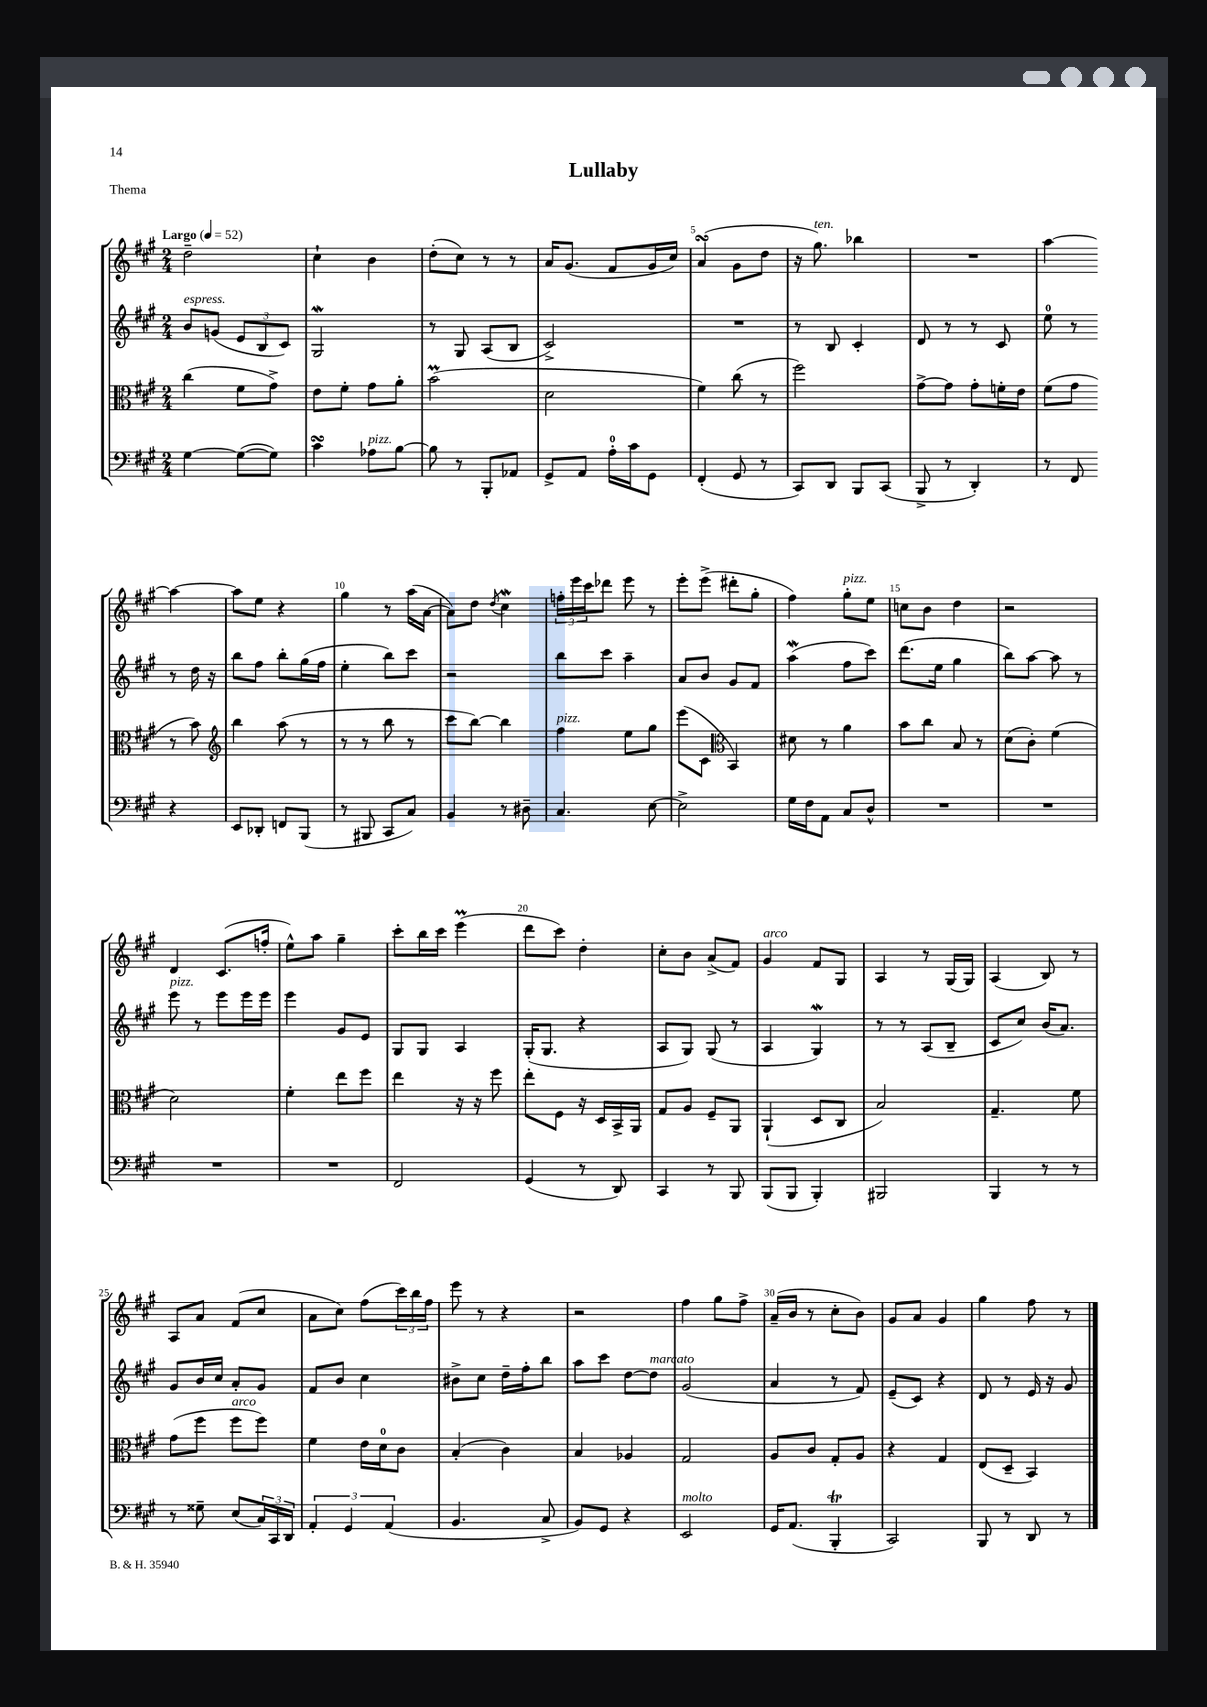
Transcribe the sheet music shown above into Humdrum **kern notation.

**kern	**kern	**kern	**kern
*part4	*part3	*part2	*part1
*staff4	*staff3	*staff2	*staff1
*clefF4	*clefC3	*clefG2	*clefG2
*k[f#c#g#]	*k[f#c#g#]	*k[f#c#g#]	*k[f#c#g#]
*M2/4	*M2/4	*M2/4	*M2/4
*MM52	*MM52	*MM52	*MM52
=1	=1	=1	=1
!	!	!	!LO:TX:a:B:t=Largo
!	!	!LO:TX:a:i:t=espress.	!
[4G#\	(4cc#\	8b/L	2dd~\
.	.	(8gn/J	.
(8G#\L_	8f#\L	12e/L	.
.	.	12B/	.
8G#\J])	8g#^\J)	.	.
.	.	12c#/J)	.
=2	=2	=2	=2
4c#sSsS\	8e\L	2G#W/	4cc#`\
.	8f#'\J	.	.
!LO:TX:a:i:t=pizz.	!	!	!
8A-X\L	8g#\L	.	4b\
[8B\J	8a'\J	.	.
=3	=3	=3	=3
8B\]	(2bM\	8r	(8dd'\L
8r	.	8G#/	8cc#\J)
8BBB'/L	.	(8A/L	8r
8AA-X/J	.	8B/J	8r
=4	=4	=4	=4
8GG#^/L	2d\	2c#^/)	16a/KL
.	.	.	(8.g#/J
8AA/J	.	.	.
16A'\LL	.	.	8f#/L
16c#\J	.	.	.
8GG#\J	.	.	16g#/L
.	.	.	16cc#/JJ)
=5	=5	=5	=5
(4FF#'/	4f#\)	2r	(4asSSs/
8GG#/	(8cc#\	.	8g#\L
8r	8r	.	8dd\J
=6	=6	=6	=6
8CC#/L)	2ff#\)	8r	16r
!	!	!	!LO:TX:a:i:t=ten.
.	.	.	8.gg#\)
8DD/J	.	8B/	.
8BBB/L	.	4c#'/	4bb-X\
(8CC#/J	.	.	.
=7	=7	=7	=7
8BBB^/	[8g#^\L	8d/	2r
8r	8g#\J]	8r	.
4DD'/)	8g#'\L	8r	.
.	16fn'\L	8c#/	.
.	16e\JJ	.	.
=8	=8	=8	=8
8r	(8f#\L	8ee\	[4aa\
8FF#/	8g#\J	8r	.
4r	8r	8r	4aa\_
.	8b\)	16dd\	.
.	.	16r	.
!!LO:LB:g=z
=9	=9	=9	=9
*	*clefG2	*	*
8EE/L	4bb\	8bb\L	8aa\L]
8DD-X'/J	.	8ff#\J	8ee\J
8FFn/L	(8aa\	8bb'\L	4r
(8BBB/J	8r	(16gg#\L	.
.	.	16ff#\JJ	.
=10	=10	=10	=10
8r	8r	4ee'\	4gg#\
8BBB#X/	8r	.	.
8CC#/L	8bb\	8bb\L)	8r
8C#/J)	8r	8ccc#\J	(16aa\LL
.	.	.	[16a\JJ
=11	=11	=11	=11
4BB/	8ccc#\L	2r	8a\L])
.	[8bb\J)	.	8dd\J
.	.	.	8qdd/
8r	4bb\]	.	4cc#W\
8D#X~\	.	.	.
=12	=12	=12	=12
!	!LO:TX:a:i:t=pizz.	!	!
4.C#/	4ff#\	8bb\L	24ffn'\LL
.	.	.	24eee\
.	.	.	24ccc#\J
.	.	8ccc#\J	8ddd-X\J
.	8ee\L	4aa~\	8eee\
[8E\	8gg#\J	.	8r
=13	=13	=13	=13
2E^\]	(8eee\L	8a/L	8eee'\L
.	8c#\J	8b/J	(8eee^\J
*	*clefC3	*	*
.	4BB/)	8g#/L	8ddd#X'\L
.	.	8f#/J	8gg#'\J
=14	=14	=14	=14
16G#\LL	8d#X\	(4aaw\	4ff#\)
16F#\J	.	.	.
8AA\J	8r	.	.
!	!	!	!LO:TX:a:i:t=pizz.
8C#/L	4a\	8ff#\L	8gg#'\L
8D^^/J	.	8ccc#\J)	8ee\J
=15	=15	=15	=15
2r	8b\L	(8.ddd\L	8ccn\L
.	8cc#\J	.	8b\J
.	.	16ee\Jk	.
.	8B/	4gg#\	4dd\
.	8r	.	.
=16	=16	=16	=16
2r	(8d\L	8bb\L)	2r
.	8c#'\J)	[8aa\J	.
.	(4f#\	8aa\]	.
.	.	8r	.
!!LO:LB:g=z
=17	=17	=17	=17
!	!	!LO:TX:a:i:t=pizz.	!
2r	2d\)	8eee\	4d/
.	.	8r	.
.	.	8eee\L	(8.c#/L
.	.	16eee\L	.
.	.	16eee\JJ	16ffn'/Jk
=18	=18	=18	=18
2r	4f#'\	4eee\	8ee^^\L)
.	.	.	8aa\J
.	8ee\L	8g#/L	4gg#~\
.	8ff#\J	8e/J	.
=19	=19	=19	=19
2FF#/	4ee\	8G#/L	8ccc#'\L
.	.	8G#/J	16bb\L
.	.	.	16ccc#\JJ
.	16r	4A/	(4eeeM\
.	16r	.	.
.	8ff#\	.	.
=20	=20	=20	=20
(4GG#/	8ee'\L	(16G#'/KL	8ddd\L
.	.	8.G#/J	.
.	8F#\J	.	8ccc#\J)
8r	16r	4r	4dd'\
.	16D/LL	.	.
8DD/)	16BB^/	.	.
.	16AA/JJ	.	.
=21	=21	=21	=21
4CC#/	8G#/L	8A/L	8cc#'\L
.	8A/J	8G#/J)	8b\J
8r	8F#~/L	(8G#/	(8a^/L
8BBB/	8AA/J	8r	8f#/J)
=22	=22	=22	=22
!	!	!	!LO:TX:a:i:t=arco
(8BBB/L	(4AA`/	4A/	4g#/
8BBB/J	.	.	.
4BBB'/)	8D/L	4G#W/)	8f#/L
.	8C#/J	.	8G#/J
=23	=23	=23	=23
2BBB#X/	2B/)	8r	4A/
.	.	8r	.
.	.	(8A/L	8r
.	.	8B~/J	(16G#/LL
.	.	.	16G#/JJ)
=24	=24	=24	=24
4BBB/	4.G#~/	8c#/L	(4A/
.	.	8cc#/J)	.
8r	.	(16b/KL	8B/)
.	.	8.a/J)	.
8r	8f#\	.	8r
!!LO:LB:g=z
=25	=25	=25	=25
8r	(8g#\L	8g#/L	8A/L
8G##X~\	8ff#\J	16b/L	8a/J
.	.	16cc#/JJ	.
!	!LO:TX:a:i:t=arco	!	!
(8E/L	8ff#\L	8a'/L	(8f#/L
24C#/L)	8ff#\J)	8g#/J	8cc#/J
24CC#/	.	.	.
24DD/JJ	.	.	.
=26	=26	=26	=26
6AA'/	4f#\	8f#/L	8a\L
.	.	8b/J	8cc#\J)
6GG#/	.	.	.
.	16e\LL	4cc#\	(8ff#\L
.	16d\J	.	.
(6AA/	.	.	.
.	8c#\J	.	24ccc#\L)
.	.	.	24bb\
.	.	.	24ff#\JJ
=27	=27	=27	=27
4.BB/	(4B'/	8b#X^\L	8eee\
.	.	8cc#\J	8r
.	4c#\)	16dd~\LL	4r
.	.	16ff#'\J	.
8C#^/	.	8bb\J	.
=28	=28	=28	=28
8BB/L)	4B/	8aa\L	2r
8GG#/J	.	8ccc#\J	.
4r	4A-X/	[8dd\L	.
!	!	!LO:TX:a:i:t=marcato	!
.	.	8dd\J]	.
=29	=29	=29	=29
!LO:TX:a:i:t=molto	!	!	!
2EE/	2G#/	(2g#/	4ff#\
.	.	.	8gg#\L
.	.	.	8ff#^\J
=30	=30	=30	=30
16GG#/KL	8A/L	4a/	(16a~/LL
(8.AA/J	.	.	16b/JJ
.	8c#/J	.	8r
4BBBT'/	8G#'/L	8r	8cc#'\L
.	8A/J	8f#/)	8b\J)
=31	=31	=31	=31
2CC#/)	4r	(8e~/L	8g#/L
.	.	8c#/J)	8a/J
.	4G#/	4r	4g#/
=32	=32	=32	=32
8BBB/	(8E/L	8d/	4gg#\
8r	8D~/J	8r	.
8DD/	4BB/)	16e/	8ff#\
.	.	16r	.
8r	.	8g#/	8r
==	==	==	==
*-	*-	*-	*-
